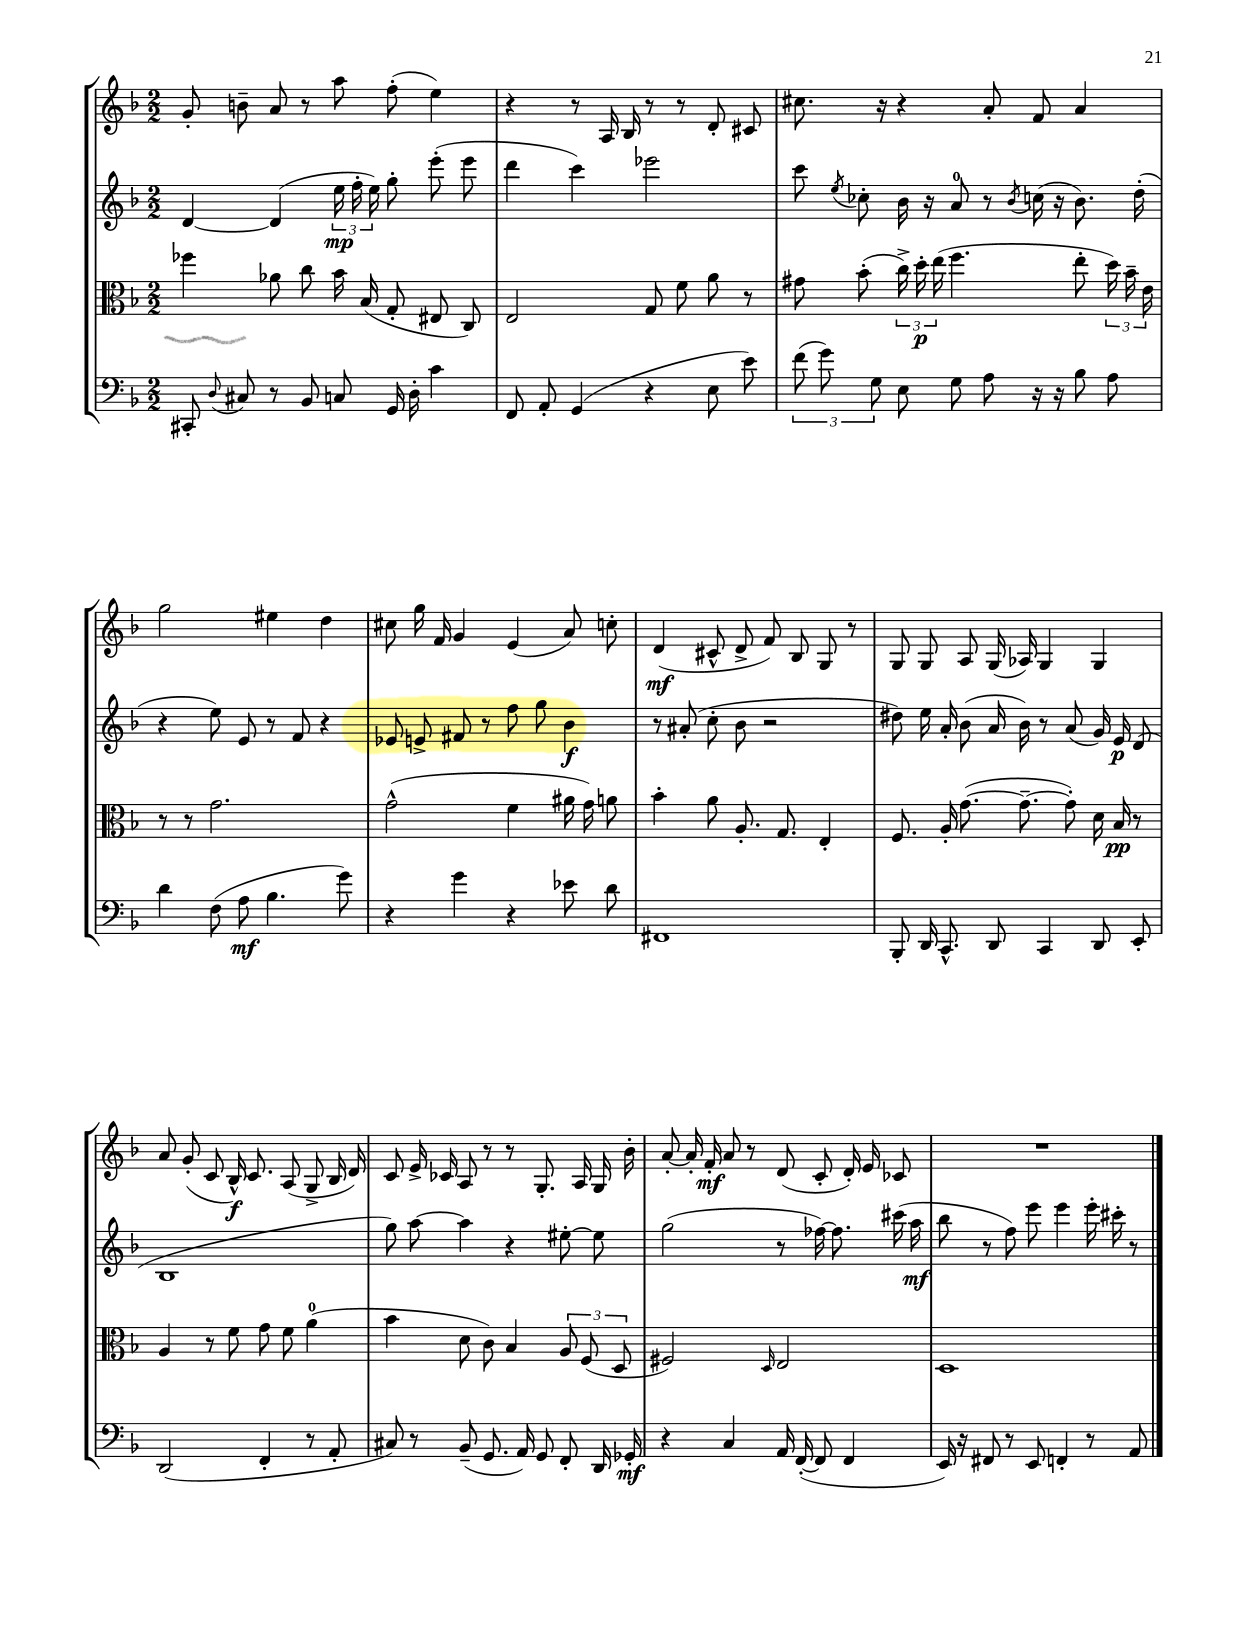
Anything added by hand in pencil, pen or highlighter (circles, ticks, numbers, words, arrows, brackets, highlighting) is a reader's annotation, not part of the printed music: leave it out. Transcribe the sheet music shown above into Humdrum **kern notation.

**kern	**dynam	**kern	**dynam	**kern	**dynam	**kern	**dynam
*part4	*part4	*part3	*part3	*part2	*part2	*part1	*part1
*staff4	*staff4	*staff3	*staff3	*staff2	*staff2	*staff1	*staff1
*clefF4	*	*clefC3	*	*clefG2	*	*clefG2	*
*k[b-]	*	*k[b-]	*	*k[b-]	*	*k[b-]	*
*M2/2	*	*M2/2	*	*M2/2	*	*M2/2	*
=28	=28	=28	=28	=28	=28	=28	=28
8CC#X'/	.	4ff-X\	.	[4d/	.	8g'/	.
8qqD/	.	.	.	.	.	.	.
8C#X/	.	.	.	.	.	8bn~\	.
8r	.	8a-X\	.	(4d/]	.	8a/	.
8BB-/	.	8cc\	.	.	.	8r	.
8Cn/	.	16b-\	.	24ee\	mp	8aa\	.
.	.	.	.	24ff'\	.	.	.
.	.	(16B-/	.	.	.	.	.
.	.	.	.	24ee\)	.	.	.
16GG/	.	8G'/	.	8gg'\	.	(8ff'\	.
16D'\	.	.	.	.	.	.	.
4c\	.	8E#X/	.	(8eee'\	.	4ee\)	.
.	.	8C/)	.	8eee\	.	.	.
=29	=29	=29	=29	=29	=29	=29	=29
8FF/	.	2E/	.	4ddd\	.	4r	.
8AA'/	.	.	.	.	.	.	.
(4GG/	.	.	.	4ccc\)	.	8r	.
.	.	.	.	.	.	16A/	.
.	.	.	.	.	.	16B-/	.
4r	.	8G/	.	2eee-X\	.	8r	.
.	.	8f\	.	.	.	8r	.
8E\	.	8a\	.	.	.	8d'/	.
8e\)	.	8r	.	.	.	8c#X/	.
=30	=30	=30	=30	=30	=30	=30	=30
(12f\	.	8g#X\	.	8ccc\	.	8.cc#X\	.
12g\)	.	.	.	.	.	.	.
.	.	.	.	8qee/	.	.	.
.	.	(8b-'\	.	8cc-X'\	.	.	.
12G\	.	.	.	.	.	.	.
.	.	.	.	.	.	16r	.
8E\	.	24cc^\)	.	16b-\	.	4r	.
.	.	24dd'\	p	.	.	.	.
.	.	.	.	16r	.	.	.
.	.	(24ee\	.	.	.	.	.
8G\	.	4.ff\	.	8a/	.	.	.
8A\	.	.	.	8r	.	8a'/	.
.	.	.	.	8qb-/	.	.	.
16r	.	.	.	(16ccn\	.	8f/	.
16r	.	.	.	16r	.	.	.
8B-\	.	8ee'\	.	8.b-\)	.	4a/	.
8A\	.	24dd\)	.	.	.	.	.
.	.	24b-~\	.	.	.	.	.
.	.	.	.	(16dd'\	.	.	.
.	.	24e\	.	.	.	.	.
!!LO:LB:g=z
=31	=31	=31	=31	=31	=31	=31	=31
4d\	.	8r	.	4r	.	2gg\	.
.	.	8r	.	.	.	.	.
(8F\	.	2.g\	.	8ee\)	.	.	.
8A\	mf	.	.	8e/	.	.	.
4.B-\	.	.	.	8r	.	4ee#X\	.
.	.	.	.	8f/	.	.	.
.	.	.	.	4r	.	4dd\	.
8g\)	.	.	.	.	.	.	.
=32	=32	=32	=32	=32	=32	=32	=32
4r	.	(2g^^\	.	8e-X/	.	8cc#X\	.
.	.	.	.	8en^/	.	16gg\	.
.	.	.	.	.	.	16f/	.
4g\	.	.	.	8f#X/	.	4g/	.
.	.	.	.	8r	.	.	.
4r	.	4f\	.	8ff\	.	(4e/	.
.	.	.	.	8gg\	.	.	.
8e-X\	.	16a#X\	.	4b-\	f	8a/)	.
.	.	16g\)	.	.	.	.	.
8d\	.	8an\	.	.	.	8ccn'\	.
=33	=33	=33	=33	=33	=33	=33	=33
1FF#X	.	4b-'\	.	8r	.	(4d/	mf
.	.	.	.	(8a#X'/	.	.	.
.	.	8a\	.	8cc'\	.	8c#X^^/	.
.	.	8.A'/	.	8b-\	.	8d^/	.
.	.	.	.	2r	.	8f/)	.
.	.	8.G/	.	.	.	.	.
.	.	.	.	.	.	8B-/	.
.	.	4E'/	.	.	.	8G/	.
.	.	.	.	.	.	8r	.
=34	=34	=34	=34	=34	=34	=34	=34
8BBB-'/	.	8.F/	.	8dd#X\)	.	8G/	.
16DD/	.	.	.	16ee\	.	8G/	.
8.CC^^/	.	16A'/	.	16a'/	.	.	.
.	.	([8.g\	.	(8b-\	.	8A/	.
8DD/	.	.	.	16a/	.	(16G/	.
.	.	8.g~\_	.	16b-\)	.	16A-X/)	.
4CC/	.	.	.	8r	.	4G/	.
.	.	8g'\])	.	(8a/	.	.	.
8DD/	.	16d\	.	16g/)	.	4G/	.
.	.	16B-/	pp	16e/	p	.	.
8EE'/	.	8r	.	(8d/	.	.	.
!!LO:LB:g=z
=35	=35	=35	=35	=35	=35	=35	=35
(2DD/	.	4A/	.	1B-	.	8a/	.
.	.	.	.	.	.	(8g'/	.
.	.	8r	.	.	.	8c/	.
.	.	8f\	.	.	.	16B-^^/)	f
.	.	.	.	.	.	8.c/	.
4FF'/	.	8g\	.	.	.	.	.
.	.	8f\	.	.	.	(8A/	.
8r	.	(4a\	.	.	.	8G^/	.
8AA'/	.	.	.	.	.	16B-/	.
.	.	.	.	.	.	16d/)	.
=36	=36	=36	=36	=36	=36	=36	=36
8C#X/)	.	4b-\	.	8gg\)	.	8c/	.
8r	.	.	.	[8aa\	.	16e^/	.
.	.	.	.	.	.	16c-X/	.
(8BB-~/	.	8d\	.	4aa\]	.	8A/	.
8.GG/	.	8c\)	.	.	.	8r	.
.	.	4B-/	.	4r	.	8r	.
16AA/)	.	.	.	.	.	.	.
8GG/	.	.	.	.	.	8.G'/	.
8FF'/	.	12A/	.	[8ee#X'\	.	.	.
.	.	.	.	.	.	16A/	.
.	.	(12F/	.	.	.	.	.
16DD/	.	.	.	8ee#\]	.	16G/	.
.	.	12D/	.	.	.	.	.
16GG-X'/	mf	.	.	.	.	16b-'\	.
=37	=37	=37	=37	=37	=37	=37	=37
4r	.	2F#X/)	.	(2gg\	.	[8a'/	.
.	.	.	.	.	.	16a'/]	.
.	.	.	.	.	.	16f'/	mf
4C/	.	.	.	.	.	8a/	.
.	.	.	.	.	.	8r	.
.	.	16qqD/	.	.	.	.	.
16AA/	.	2E/	.	8r	.	(8d/	.
([16FF'/	.	.	.	.	.	.	.
8FF/]	.	.	.	[16ff-X\)	.	8c'/	.
.	.	.	.	8.ff-\]	.	.	.
4FF/	.	.	.	.	.	16d'/)	.
.	.	.	.	.	.	16e/	.
.	.	.	.	(16ccc#X\	.	8c-X/	.
.	.	.	.	16aa\	mf	.	.
=38	=38	=38	=38	=38	=38	=38	=38
16EE/)	.	1D	.	8bb-\	.	1r	.
16r	.	.	.	.	.	.	.
8FF#X/	.	.	.	8r	.	.	.
8r	.	.	.	8ff\)	.	.	.
8EE/	.	.	.	8eee\	.	.	.
4FFn'/	.	.	.	4eee\	.	.	.
8r	.	.	.	16eee'\	.	.	.
.	.	.	.	16ccc#X'\	.	.	.
8AA/	.	.	.	8r	.	.	.
==	==	==	==	==	==	==	==
*-	*-	*-	*-	*-	*-	*-	*-
